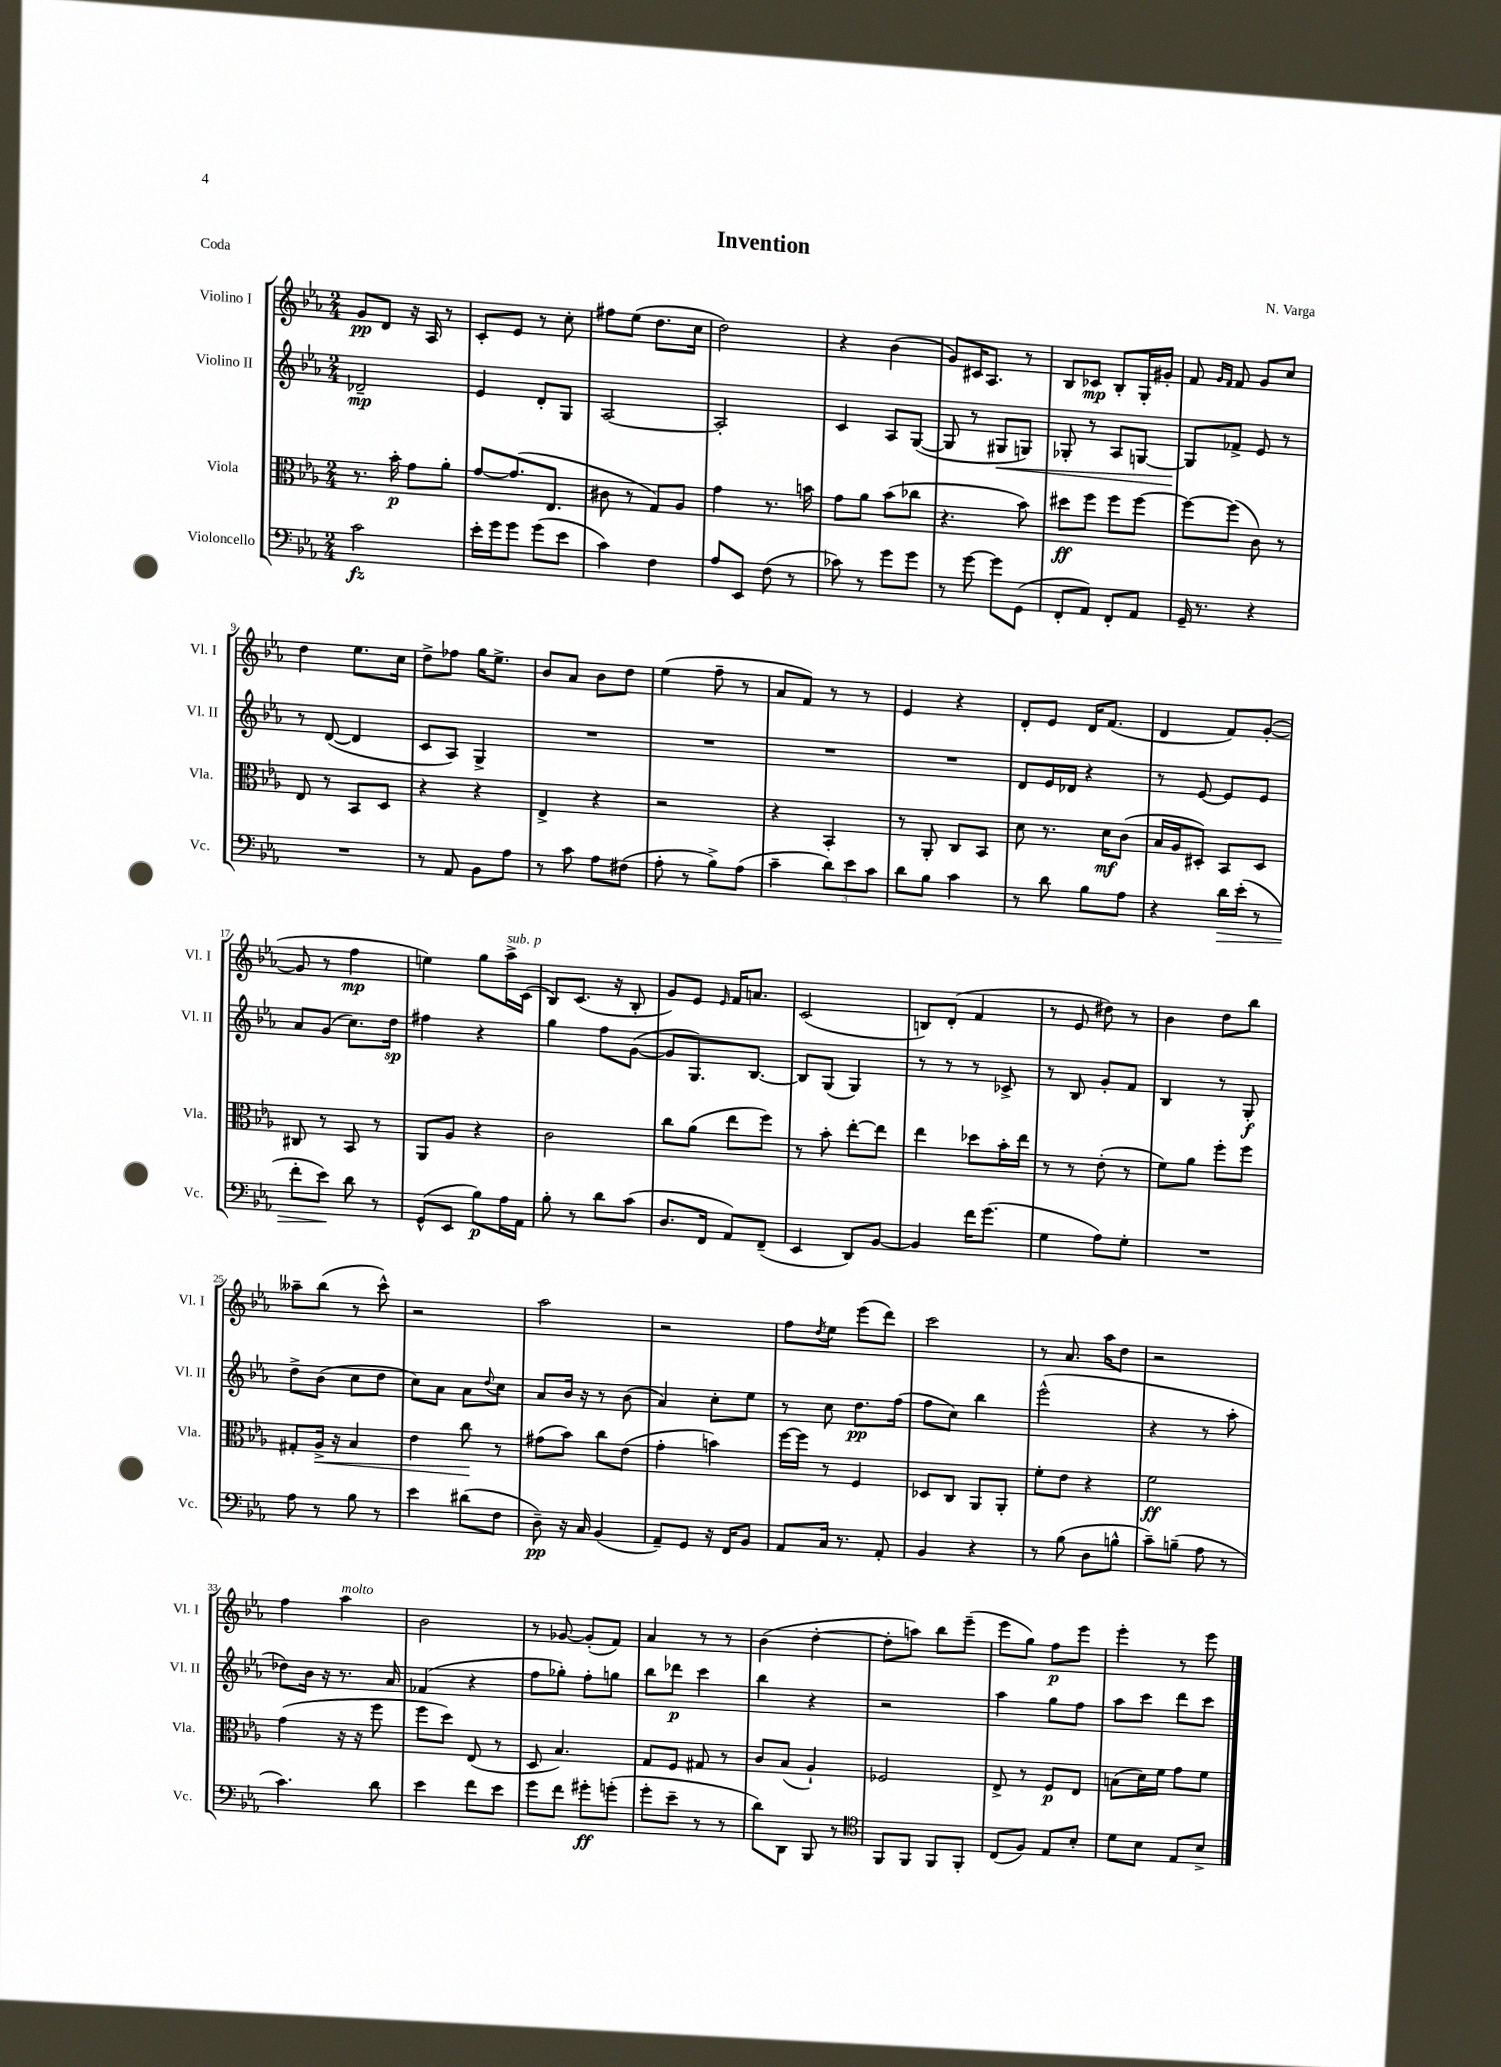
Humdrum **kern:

**kern	**kern	**kern	**kern
*staff4	*staff3	*staff2	*staff1
*clefF4	*clefC3	*clefG2	*clefG2
*k[b-e-a-]	*k[b-e-a-]	*k[b-e-a-]	*k[b-e-a-]
*M2/4	*M2/4	*M2/4	*M2/4
2c	8.r	2d-~	8g
.	.	.	8d
.	16b-'	.	.
.	8g	.	16r
.	.	.	16A-
.	8a-'	.	8r
=	=	=	=
16e-'	[8g	4e-	8c'
16g	.	.	.
8g	(8.g]	.	8e-
(8g	.	8d'	8r
.	8.E-	.	.
8e-	.	8G	8cc'
=	=	=	=
4c)	8c#	[2A-	8ff#
.	8r	.	(8ee-
4F	8G)	.	8.dd
.	8A-	.	.
.	.	.	16cc
=	=	=	=
8A-	4g	2A-']	2dd)
8EE-	.	.	.
(8F	8.r	.	.
8r	.	.	.
.	16b	.	.
=	=	=	=
8c-)	8g	4c	4r
8r	8a-	.	.
8g	(8b-	8A-	(4b-
8g	8cc-	([8G	.
=	=	=	=
8r	4.r	8G]	8g)
[8g	.	8r	16c#
.	.	.	8.A-
8g]	.	8G#	.
(8GG	8b-)	8G)	8r
=	=	=	=
8FF'	8dd#	8G-'	8B-
8AA-)	8ff	8r	8c-
8FF'	8ff	8A-	8B-'
8AA-	[8ff	[8G	16G'
.	.	.	16g#'
=	=	=	=
16GG~	8ff_	8G]	8f
8.r	.	.	.
.	.	.	16qqg
.	.	.	16qqf
.	(8ff]	8f-^	8f
4r	8c)	8e-	8g
.	8r	8r	8cc
=	=	=	=
2r	8E-	8r	4dd
.	8r	([8d	.
.	8BB-	4d]	8.ee-
.	8D	.	.
.	.	.	16cc
=	=	=	=
8r	4r	8c	8dd^
8AA-	.	8A-)	8ff-
8BB-	4r	4G^	16gg
.	.	.	8.ee-^
8A-	.	.	.
=	=	=	=
8r	4E-^	2r	8b-
8c	.	.	8a-
8A-	4r	.	8b-
(8F#	.	.	8dd
=	=	=	=
8A-'	2r	2r	(4ee-
8r	.	.	.
8B-^)	.	.	8ff~
(8A-	.	.	8r
=	=	=	=
4c~	4r	2r	8a-
.	.	.	8f)
12d)	4BB-'	.	8r
12e-	.	.	.
.	.	.	8r
12c	.	.	.
=	=	=	=
8d	8r	2r	4e-
8B-	8AA-'	.	.
4c	8C	.	4r
.	8BB-	.	.
=	=	=	=
8r	8d	8d	8d'
8d	8.r	16e-	8e-
.	.	16d-	.
8B-	.	4r	16d
.	16d	.	(8.f
8A-	(8c	.	.
=	=	=	=
4r	16B-	8r	4d
.	16A-	.	.
.	8D#')	[8e-	.
16d	8BB-	8e-]	8f)
(16e-'	.	.	.
8r	8D#	8e-	([8g'
=	=	=	=
8f'	8C#	8a-	8g]
8e-)	8r	(8g	8r
8d	8BB-	8.cc)	4ff
8r	8r	.	.
.	.	16dd	.
=	=	=	=
(8GG^^	8AA-	4ff#	4ee)
8EE-	8A-	.	.
8B-)	4r	4r	8gg
16A-	.	.	16aa-^
16AA-	.	.	(16c
=	=	=	=
8B-'	2c	4gg	8B-)
8r	.	.	(8.c
8d	.	8ff	.
.	.	.	16r
(8c	.	([8g	8B-'
=	=	=	=
8.D	8cc	8g]	8g)
.	(8a-	8.G)	8e-
16FF	.	.	.
.	.	.	16qqe-
8AA-)	8ee-	.	16f
.	.	[8.B-	8.a
(8FF~	8ff)	.	.
=	=	=	=
4EE-	8r	8B-]	(2c
.	8b-'	(8G	.
8DD)	[8ee-'	4G)	.
[8BB-	8ee-]	.	.
=	=	=	=
4BB-]	4ee-	8r	8B)
.	.	8r	(8d'
16f	8dd-	8r	4f
(8.g	.	.	.
.	16b-'	8c-^	.
.	16ee-	.	.
=	=	=	=
4G	8r	8r	8r
.	8r	8B-	8e-
8A-)	(8e-'	8g'	8dd#)
8G'	8r	8f	8r
=	=	=	=
2r	8f)	4B-	4b-
.	8a-	.	.
.	8ff'	8r	8dd
.	8ff	8G'	8bb-
=	=	=	=
8A-	8G#'	8dd^	8aa--~
8r	16A-^	(8b-	(8bb-
.	16r	.	.
8B-	4B-	8cc	8r
8r	.	8dd	8ccc^^)
=	=	=	=
4e-	4e-	8cc)	2r
.	.	8a-	.
(8d#	8cc	8a-	.
.	.	8qqdd	.
8F	8r	8cc	.
=	=	=	=
8D~)	(8g#	8a-	2aa-
16r	8b-)	16b-	.
16C	.	16r	.
(4BB-	8cc	8r	.
.	(8e-	(8b-	.
=	=	=	=
8AA-~)	4g'	4a-)	2r
8GG	.	.	.
16r	4b)	8cc'	.
16FF	.	.	.
8BB-	.	8ee-	.
=	=	=	=
8AA-	[16ff	8r	8ff
.	16ff]	.	.
.	.	.	8qdd
16C	8r	8cc	8ee-
8.r	.	.	.
.	4F	8.dd	(8eee-
8AA-'	.	.	8ddd)
.	.	(16ff	.
=	=	=	=
4BB-	8D-	8ff	2ccc
.	8C	8cc)	.
4r	8AA-	4bb-	.
.	8AA-'	.	.
=	=	=	=
8r	8f'	(2eee-^^	8r
(8B-	8e-	.	8.a-
8D	4r	.	.
.	.	.	16aa-
8B^^	.	.	8dd
=	=	=	=
8c~)	2f	4r	2r
(8B~	.	.	.
8A-	.	8r	.
8r	.	8aa-'	.
=	=	=	=
4.c)	(4g	8dd-)	4ff
.	.	16b-	.
.	.	16r	.
.	16r	8.r	4aa-
.	16r	.	.
8d	8ff	.	.
.	.	16a-	.
=	=	=	=
4e-	8ff	(4f-	2b-
.	8dd)	.	.
8f	(8E-	4r	.
8e-	8r	.	.
=	=	=	=
8g	8D	8ff	8r
8f	4.B-)	8gg-')	[8g-
8g#'	.	8ff'	(8g-']
(8g'	.	8gg	8f)
=	=	=	=
8g'	8G	8bb-	4a-
8e-~	8F	8ddd-	.
8r	8G#	4ccc	8r
8r	8r	.	8r
=	=	=	=
8d)	8c	4bb-	(4b-
8DD	(8B-	.	.
8BBB-	4A-`)	4r	[4dd'
8r	.	.	.
=	=	=	=
*clefC4	*	*	*
8FF	2F-	2r	8dd']
8FF	.	.	8aa)
8FF	.	.	8bb-
8FF'	.	.	(8eee-~
=	=	=	=
(8C	8E-^	4aa-	8eee-
8F)	8r	.	8gg)
8E-	8F	8gg	8ff
8B-'	8E-	8ff	8eee-
=	=	=	=
8d	(8B	8aa-	4eee-'
8B-	16d)	8ccc	.
.	16f	.	.
8E-	8g	8ddd	8r
8B-^	8f	8ccc	8eee-
==	==	==	==
*-	*-	*-	*-
